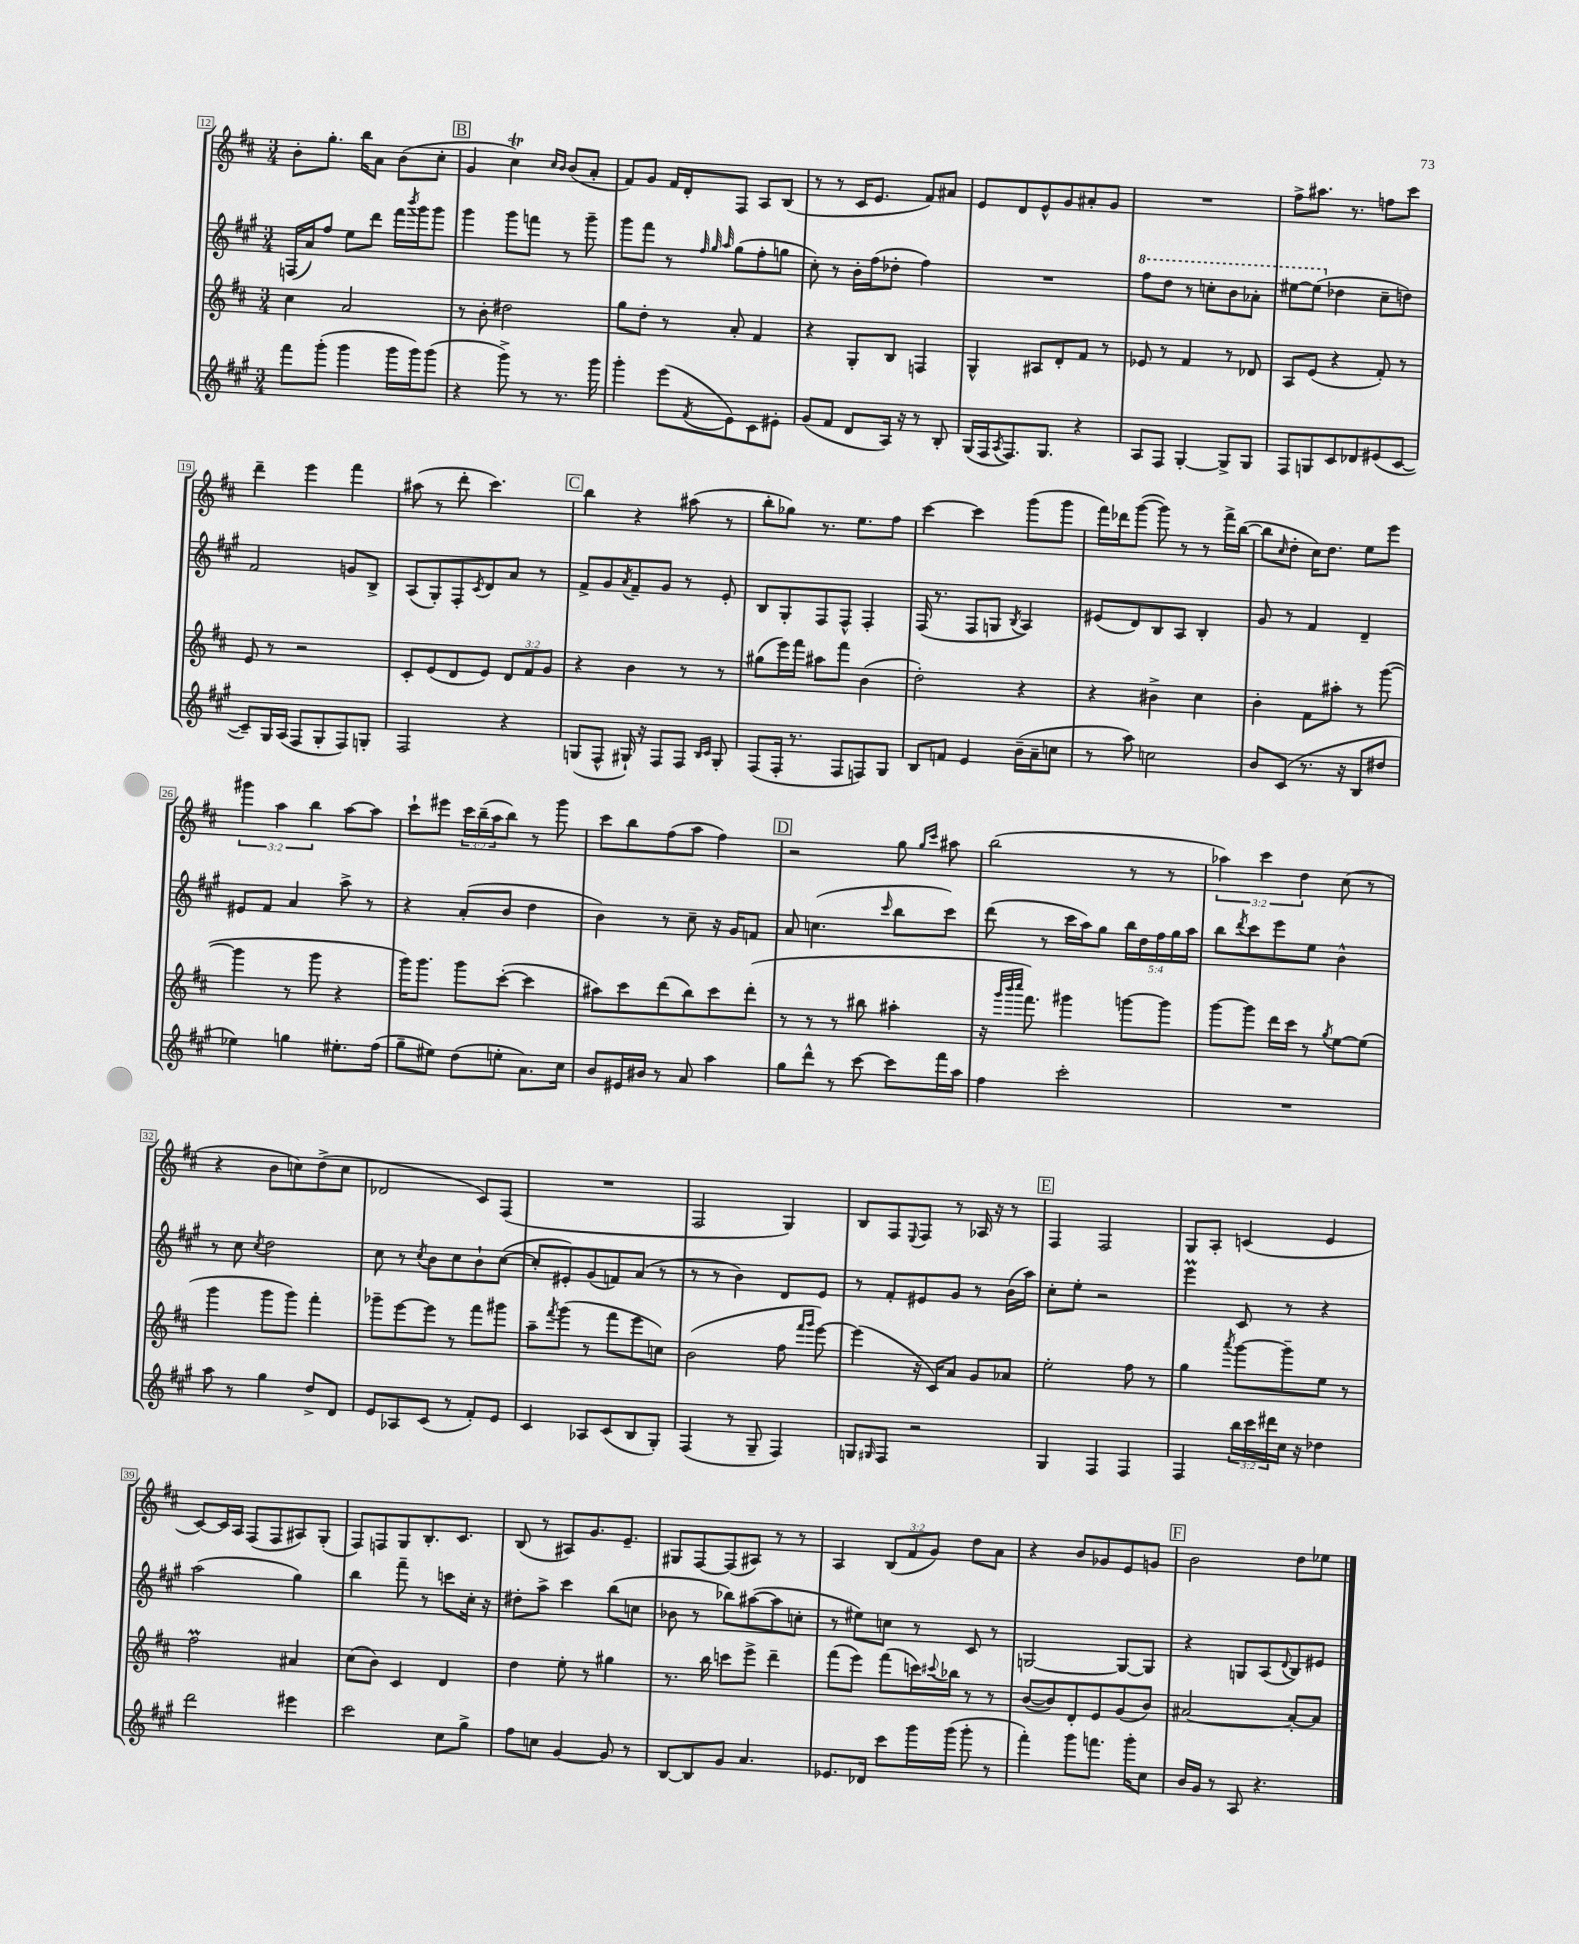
<<
\new StaffGroup <<
\new Staff = "s0" {
    \clef treble \key d \major \numericTimeSignature \time 3/4 \override Staff.TupletNumber.text = #tuplet-number::calc-fraction-text
    b'8-. g''8.-. b''16 a'8 b'8( cis''8-. |
    \mark \markup { \box "B" } g'4 cis''4\trill) \grace { cis''16 b'16 } b'8( a'8-. |
    fis'8) g'8 fis'16 d'16-. fis8 a8 b8( |
    r8 r8 cis'16 e'8. fis'8) ais'8 |
    e'8 d'8 e'8-^ g'8 ais'8-. g'8 |
    R2. |
    fis''8-> ais''8. r8. f''8 cis'''8 |
    d'''4-- e'''4 fis'''4 |
    ais''8( r8 d'''8-. cis'''4.) |
    \mark \markup { \box "C" } b''4 r4 ais''8( r8 |
    b''8-. ges''8) r8. e''8. fis''8 |
    cis'''4~ cis'''4 g'''8( g'''8 |
    fis'''16) des'''16 g'''8~( g'''8) r8 r8 fis'''16-> b''16~( |
    b''8 \grace { cis''16 } d''8-. cis''16) d''8. e''8 e'''8 |
    \tuplet 3/2 { gis'''4 a''4 b''4 } a''8~ a''8 |
    cis'''8-! eis'''8 \tuplet 3/2 { cis'''16 b''16--( a''16 } b''8) r8 g'''8 |
    cis'''8 b''8 fis''8( a''8 fis''4) |
    \mark \markup { \box "D" } r2 g''8 \grace { g''16 cis'''16 } ais''8 |
    b''2( r8 r8 |
    \tuplet 3/2 { aes''4) cis'''4 d''4 } cis''8( r8 |
    r4 b'8 c''8) d''8->( c''8 |
    des'2 cis'8) fis8( |
    R2. |
    fis2 g4) |
    b8 fis8 \appoggiatura { e8 } fis8 r8 aes16 r16 r8 |
    \mark \markup { \box "E" } fis4 fis2 |
    g8 a8-. c'4( e'4 |
    cis'8~) cis'16 a16 fis8( fis8 ais8) g8-.( |
    fis8) f8 g8 b8.-. cis'8. |
    b8( r8 ais8) g'8. e'8.-- |
    gis8 fis8~ fis8( ais8) r8 r8 |
    a4 \tuplet 3/2 { b8( fis'8 g'8) } d''8 a'8 |
    r4 b'8 ges'8 e'8 g'8 |
    \mark \markup { \box "F" } b'2 d''8 ees''8 \bar "|." |
}
\new Staff = "s1" {
    \clef treble \key a \major \numericTimeSignature \time 3/4 \override Staff.TupletNumber.text = #tuplet-number::calc-fraction-text
    f16( a'16) fis''8 e''8 d'''8 fis'''16 \acciaccatura { b'''8 } gis'''16 gis'''8 |
    \mark \markup { \box "B" } gis'''4 gis'''8 f'''8 r8 gis'''8-- |
    gis'''8 fis'''8 r8 \grace { fis''32 gis''32 a''32 } gis''8( fis''8-. g''8 |
    cis''8-.) r8 b'16-. fis''16( des''8-. fis''4) |
    R2. |
    \ottava #1 fis'''8 d'''8 r8 c'''8-. b''8 aes''8-. |
    eis'''8~ eis'''8( \ottava #0 des''4 cis''8-- d''8) |
    fis'2 g'8 b8-> |
    a8( gis8-.) fis8-. \acciaccatura { cis'8 } d'8 a'8 r8 |
    \mark \markup { \box "C" } fis'8-> gis'8 \acciaccatura { a'8 } fis'8-- gis'8 r8 e'8-. |
    b8 gis8-. fis8 fis8-^ fis4-. |
    fis16( r8. fis8 g8 \acciaccatura { b8 } a4) |
    eis'8( d'8) b8 a8 b4-. |
    gis'8 r8 fis'4 d'4-- |
    eis'8 fis'8 a'4 a''8-> r8 |
    r4 a'8-.( b'8 d''4 |
    b'4) r8 cis''8-- r16 gis'16 f'8 |
    \mark \markup { \box "D" } a'8 c''4.( \grace { cis'''16 } b''8 cis'''8) |
    d'''8( r8 cis'''16 a''16) gis''8 \tuplet 5/4 { b''16 d''16 fis''16 gis''16 a''16 } |
    b''8 \acciaccatura { d'''8 } cis'''8 e'''8 e''8 b'4-^ |
    r8 cis''8 \acciaccatura { cis''8 } d''2 |
    cis''8 r8 \acciaccatura { cis''8 } b'8 cis''8 b'8-! cis''8~( |
    cis''8-. eis'8-.) gis'8( f'8) a'8( r8 |
    r8 r8 b'4) d'8 e'8 |
    r8 fis'8-. eis'8 gis'8 r8 b'16( a''16) |
    \mark \markup { \box "E" } cis''8-. e''8-. r2 |
    e'''4\prall cis'8 r8 r4 |
    a''2( gis''4) |
    b''4 fis'''8-- r8 c'''8 cis''16-. r16 |
    dis''8-. a''8-> cis'''4 b''8( c''8 |
    bes'8 r8 bes''8) ais''8~( ais''8 c''8-. |
    r8 eis''8) c''8 r8 cis'8 r8 |
    g2~ g8~ g8 |
    \mark \markup { \box "F" } r4 g8 a8( \appoggiatura { d'8 } b8) eis'8 \bar "|." |
}
\new Staff = "s2" {
    \clef treble \key d \major \numericTimeSignature \time 3/4 \override Staff.TupletNumber.text = #tuplet-number::calc-fraction-text
    cis''4 a'2 |
    \mark \markup { \box "B" } r8 b'8-. dis''2 |
    g''8 d''8-. r8 a'8-. fis'4 |
    r4 g8-. b8 f4 |
    g4-^ ais8 d'8-. fis'8 r8 |
    ees'8 r8 fis'4 r8 des'8 |
    a8 e'8( r4 fis'8-.) r8 |
    e'8 r8 r2 |
    cis'8-. e'8( d'8 e'8) \tuplet 3/2 { d'8 fis'8 g'8 } |
    \mark \markup { \box "C" } r4 b'4 r8 r8 |
    gis''8( e'''16) fis'''16 ais''8 fis'''8 b'4( |
    d''2-.) r4 |
    r4 bis'4-> cis''4 |
    b'4-. fis'8 ais''8-. r8 g'''8~( |
    g'''4 r8 g'''8 r4 |
    g'''16) g'''8. g'''8 cis'''8~-.( cis'''4 |
    ais''8) cis'''8 d'''8( b''8) cis'''8 d'''8-.( |
    \mark \markup { \box "D" } r8 r8 r8 bis''8 ais''4-. |
    r16 \grace { g'''32 b'''32 cis''''32 } fis'''8.) gis'''4 g'''8~ g'''8 |
    g'''8~ g'''8 d'''16 cis'''16 r8 \acciaccatura { g''8 } e''8~ e''8( |
    g'''4 g'''8 g'''8) fis'''4-. |
    ges'''8-- e'''8~ e'''8 r8 fis'''8 gis'''8 |
    a''8-- \acciaccatura { fis'''8 } g'''8( r8 fis'''8 e'''8 c''8) |
    b'2( fis''8 \grace { fis'''16 g'''16 } e'''8~) |
    e'''4( r16 cis'16) a'8 g'8 aes'8 |
    \mark \markup { \box "E" } e''2-. fis''8 r8 |
    g''4 \acciaccatura { a'''8 } g'''8~ g'''8-- e''8 r8 |
    fis''2\prall ais'4 |
    cis''8( b'8) cis'4 d'4 |
    d''4 e''8-. r8 gis''4 |
    r8. b''16 c'''8 e'''8-> d'''4-- |
    fis'''8( e'''8) fis'''8( c'''16) \appoggiatura { cis'''8 } bes''16 r8 r8 |
    b'8~( b'8) d'8-. e'8 g'8( b'8) |
    \mark \markup { \box "F" } ais'2~ ais'8~-. ais'8 \bar "|." |
}
\new Staff = "s3" {
    \clef treble \key a \major \numericTimeSignature \time 3/4 \override Staff.TupletNumber.text = #tuplet-number::calc-fraction-text
    fis'''8 gis'''8-.( gis'''4 gis'''16 gis'''16) gis'''8( |
    \mark \markup { \box "B" } r4 gis'''8->) r8 r8. gis'''16 |
    gis'''4-. e'''8( \acciaccatura { fis'8 } e'8) cis'8 eis'8-. |
    gis'8( fis'8 d'8 a16) r16 r8 b8-. |
    gis16( fis16 \acciaccatura { a8 } fis8.) gis8. r4 |
    a8 fis8 gis4~-. gis8-> gis8 |
    fis8 g8 cis'8 des'8 eis'8( cis'8~ |
    cis'8--) gis16 a16( fis8 gis8-. fis8) g8-. |
    fis2 r4 |
    \mark \markup { \box "C" } g8( fis8-^ gis16-!) r16 fis8 fis8 \grace { b16 cis'16 } gis8-. |
    fis8( fis16-. r8. fis8 f8) gis8 |
    b8 f'8 e'4 b'16--( a'16-- c''8 |
    r8 a''8) c''2 |
    b'8 cis'8( r8. r16 b8 dis''8 |
    ees''4) g''4 eis''8.-. fis''16( |
    gis''8-- eis''8) d''8( e''8-. a'8.) cis''16 |
    b'8 eis'16 bis'16 r8 a'8 a''4 |
    \mark \markup { \box "D" } gis''8 d'''8-^ r8 cis'''8~ cis'''8 fis'''16 a''16 |
    fis''4 cis'''2-. |
    R2. |
    a''8 r8 gis''4 d''8-> d'8 |
    e'8 aes8 cis'8( r8 fis'8-.) e'8 |
    cis'4 aes8 cis'8( b8 gis8-.) |
    fis4( r8 gis8-- fis4) |
    g8 \grace { gis16 } fis8 r2 |
    \mark \markup { \box "E" } gis4 fis4 fis4 |
    fis4 \tuplet 3/2 { b''16 cis'''16 dis'''16 } cis''16 r16 des''4 |
    d'''2 eis'''4 |
    cis'''2 cis''8 gis''8-> |
    fis''8 c''8 gis'4~ gis'8 r8 |
    b8~ b8 gis'8 a'4. |
    ees'8. des'16 cis'''8 gis'''16 gis'''16( gis'''8-. r8 |
    fis'''4-.) gis'''8 f'''8. gis'''16-. cis''8 |
    \mark \markup { \box "F" } b'16 gis'16 r8 a8 r4. \bar "|." |
}
>>
>>
\layout { \context { \Score currentBarNumber = #12 \override BarNumber.stencil = #(make-stencil-boxer 0.1 0.3 ly:text-interface::print) } }
